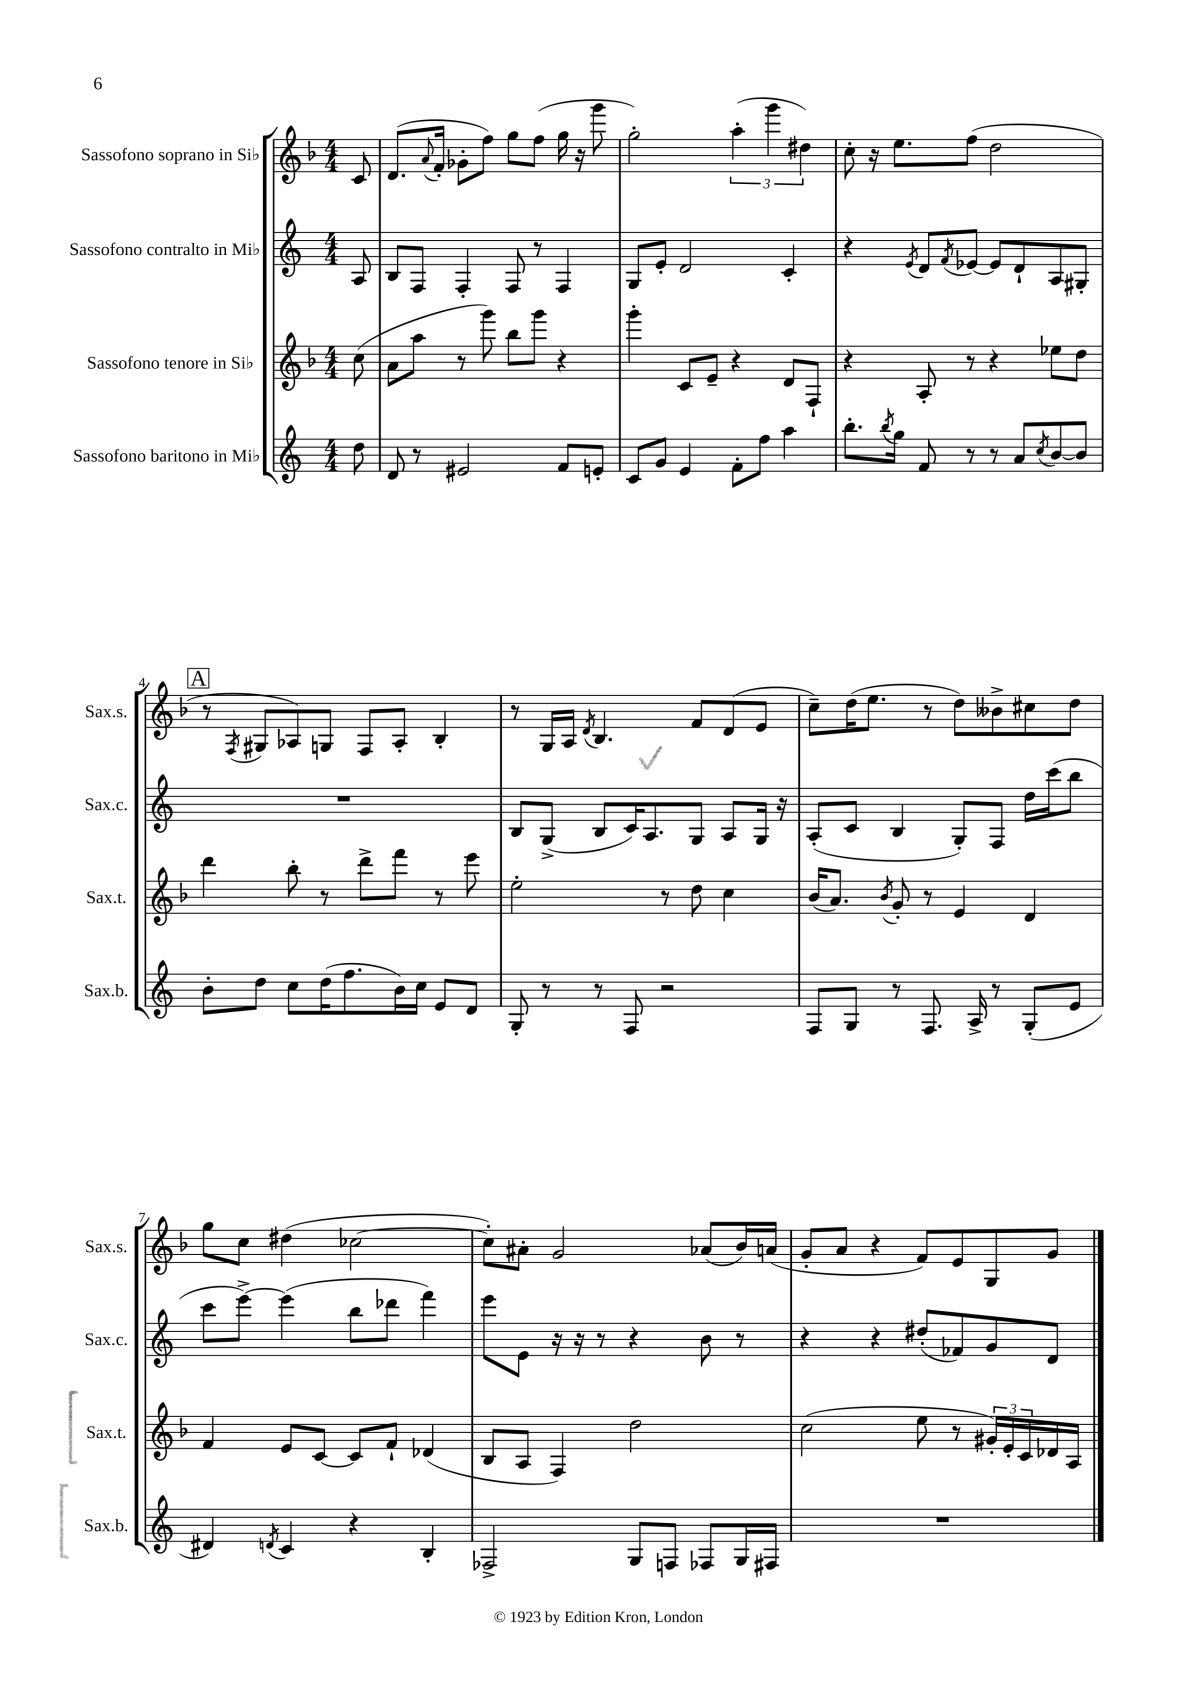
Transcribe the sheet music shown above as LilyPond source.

<<
\new StaffGroup <<
\new Staff = "s0" \with { instrumentName = "Sassofono soprano in Sib" shortInstrumentName = "Sax.s." } {
    \clef treble \key f \major \numericTimeSignature \time 4/4 \partial 8
    c'8 |
    d'8.( \appoggiatura { a'8 } f'16-. ges'8-. f''8) g''8 f''8( g''16 r16 g'''8 |
    g''2-.) \tuplet 3/2 { a''4-.( g'''4 dis''4) } |
    c''8-. r16 e''8. f''8( d''2 |
    \mark \markup { \box "A" } r8 \acciaccatura { f8 } gis8 aes8) g8 f8 aes8-. bes4-. |
    r8 g16 a16 \acciaccatura { d'8 } bes4. f'8 d'8( e'8 |
    c''8--) d''16( e''8. r8 d''8) beses'8-> cis''8 d''8 |
    g''8 c''8 dis''4( ces''2~ |
    ces''8-.) ais'8-. g'2 aes'8( bes'16) a'16( |
    g'8-. a'8 r4 f'8) e'8 g8 g'8 \bar "|." |
}
\new Staff = "s1" \with { instrumentName = "Sassofono contralto in Mib" shortInstrumentName = "Sax.c." } {
    \clef treble \key c \major \numericTimeSignature \time 4/4 \partial 8
    a8 |
    b8 f8 f4-. f8 r8 f4 |
    g8 e'8-. d'2 c'4-. |
    r4 \acciaccatura { e'8 } d'8 \acciaccatura { f'8 } ees'8~ ees'8 d'8-! a8 gis8-. |
    \mark \markup { \box "A" } R1 |
    b8 g8->( b8 c'16) a8. g8 a8 g16 r16 |
    a8-.( c'8 b4 g8-.) f8 d''16 c'''16( b''8 |
    c'''8 e'''8~->) e'''4( b''8 des'''8 f'''4) |
    e'''8 e'8 r16 r16 r8 r4 b'8 r8 |
    r4 r4 dis''8-.( fes'8) g'8 d'8 \bar "|." |
}
\new Staff = "s2" \with { instrumentName = "Sassofono tenore in Sib" shortInstrumentName = "Sax.t." } {
    \clef treble \key f \major \numericTimeSignature \time 4/4 \partial 8
    c''8( |
    a'8 a''8 r8 g'''8) bes''8 g'''8 r4 |
    g'''4-. c'8 e'8-- r4 d'8 f8-! |
    r4 a8-. r8 r4 ees''8 d''8 |
    \mark \markup { \box "A" } d'''4 bes''8-. r8 d'''8-> f'''8 r8 e'''8 |
    e''2-. r8 d''8 c''4 |
    bes'16( a'8.) \acciaccatura { bes'8 } g'8-. r8 e'4 d'4 |
    f'4 e'8 c'8~ c'8 f'8-! des'4( |
    bes8 a8 f4) d''2 |
    c''2( e''8 r8 \tuplet 3/2 { gis'16-.) e'16-. c'16 } des'16 a16 \bar "|." |
}
\new Staff = "s3" \with { instrumentName = "Sassofono baritono in Mib" shortInstrumentName = "Sax.b." } {
    \clef treble \key c \major \numericTimeSignature \time 4/4 \partial 8
    d''8 |
    d'8 r8 eis'2 f'8 e'8-. |
    c'8 g'8 e'4 f'8-. f''8 a''4 |
    b''8.-. \acciaccatura { b''8 } g''16 f'8 r8 r8 a'8 \acciaccatura { c''8 } b'8~ b'8 |
    \mark \markup { \box "A" } b'8-. d''8 c''8 d''16( f''8. b'16) c''16 e'8 d'8 |
    g8-. r8 r8 f8 r2 |
    f8 g8 r8 f8. a16-> r8 g8-.( e'8 |
    dis'4) \acciaccatura { d'8 } c'4 r4 b4-. |
    fes2-> g8 f8 fes8 g16 fis16 |
    R1 \bar "|." |
}
>>
>>
